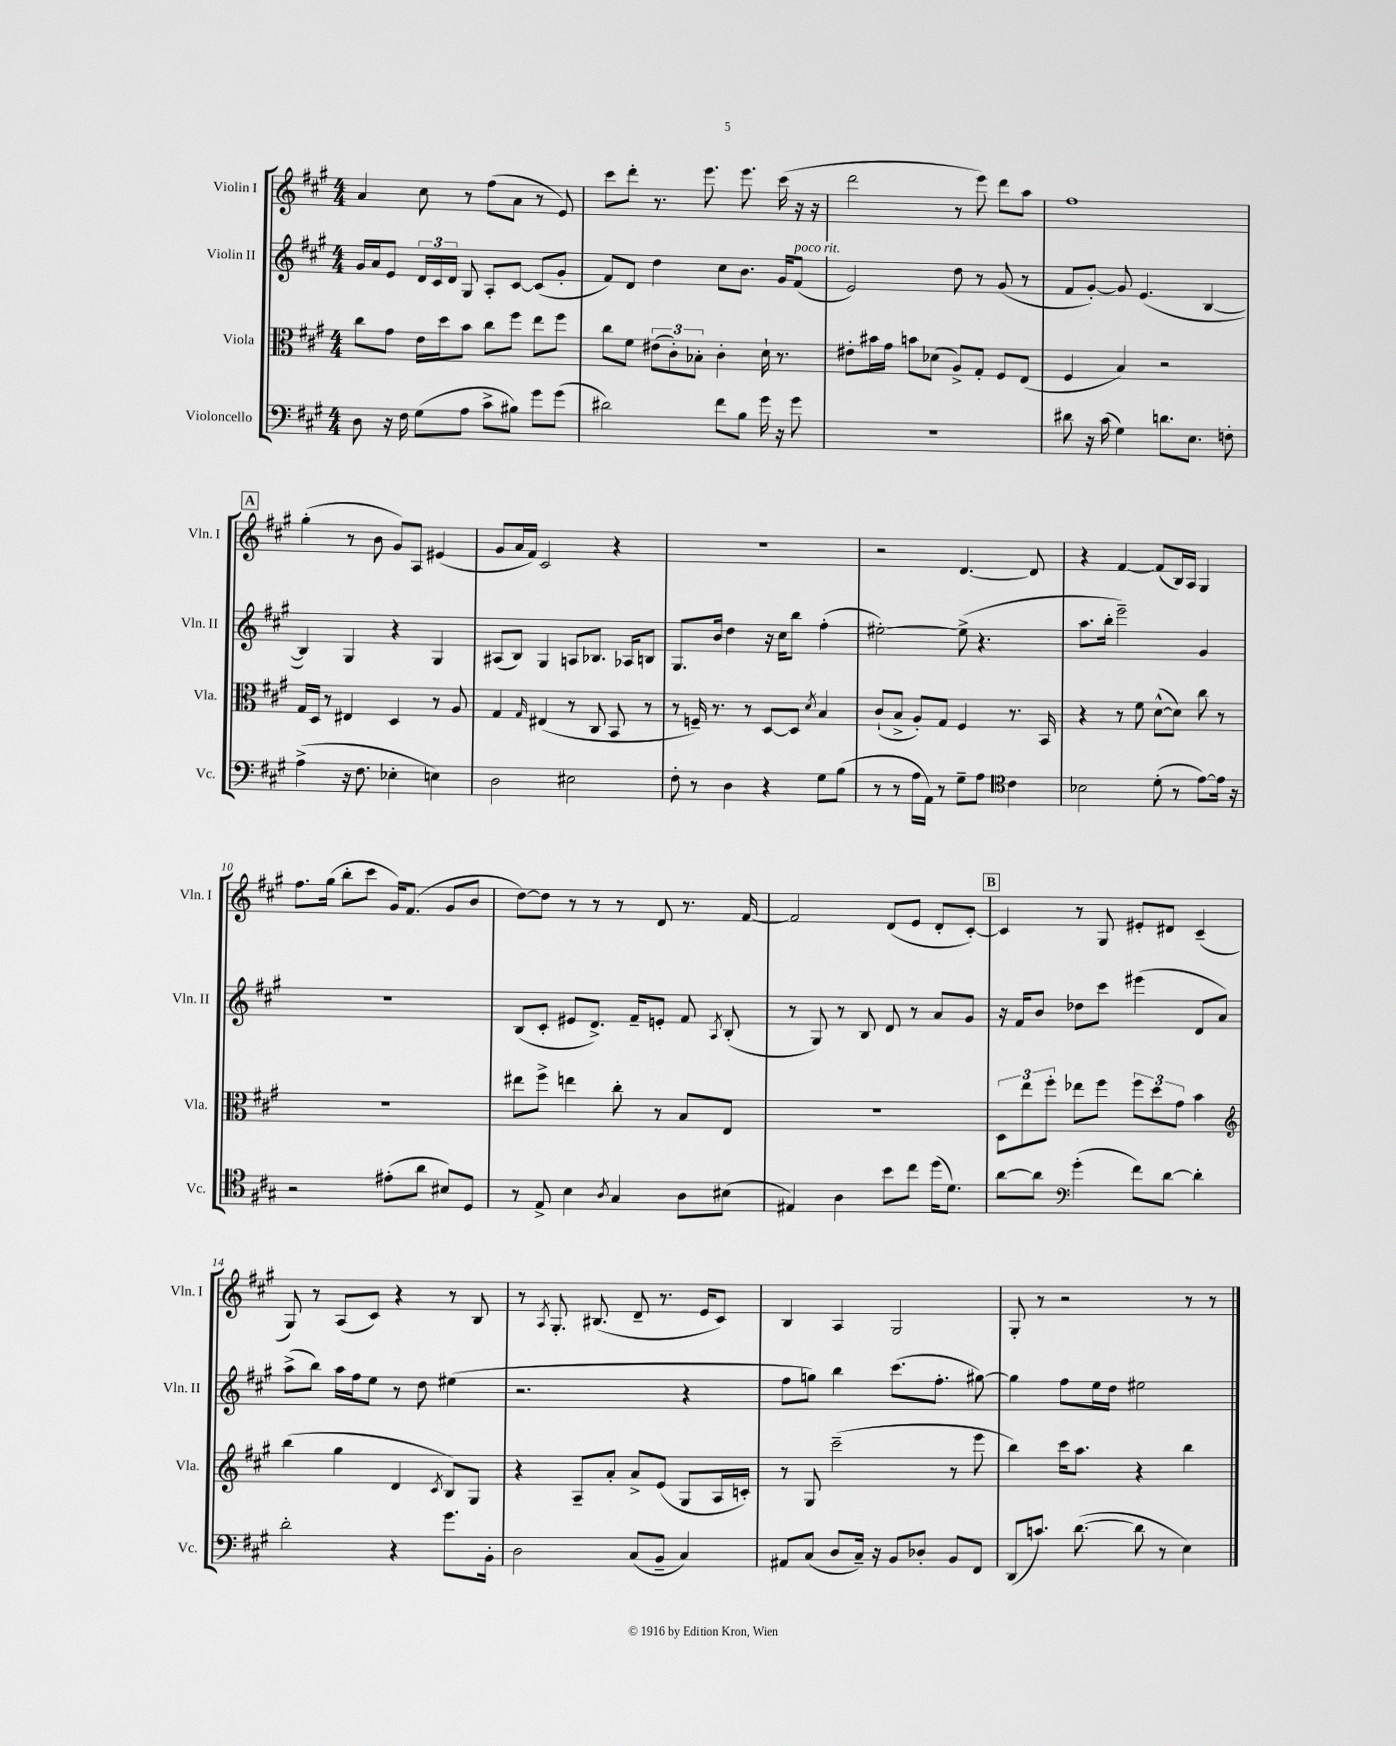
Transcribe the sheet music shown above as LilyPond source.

<<
\new StaffGroup <<
\new Staff = "s0" \with { instrumentName = "Violin I" shortInstrumentName = "Vln. I" } {
    \clef treble \key a \major \numericTimeSignature \time 4/4
    \autoBeamOff a'4 cis''8 r8 fis''8[( a'8] r8 e'8) |
    cis'''8[ d'''8]-. r8. e'''8. e'''8. cis'''16( r16 r16 |
    d'''2 r8 e'''8) d'''8[ a''8] |
    fis''1 |
    \mark \markup { \box "A" } gis''4-.( r8 b'8 gis'8[) a8] eis'4( |
    gis'8[ a'16 fis'16]) cis'2 r4 |
    R1 |
    r2 d'4.~ d'8 |
    r4 fis'4~ fis'8[( b16) a16] gis4 |
    fis''8.[ gis''16]( b''8[-. cis'''8] gis'16[) fis'8.]( gis'8[ b'8] |
    d''8[~) d''8] r8 r8 r8 d'8 r8. fis'16~ |
    fis'2 d'8[( e'8] d'8[-. cis'8]~-.) |
    \mark \markup { \box "B" } cis'4 r8 gis8 eis'8[-. dis'8] cis'4--( |
    gis8) r8 a8[( cis'8]) r4 r8 b8 |
    r8 \acciaccatura { a8 } gis8.-. bis8.( d'8-- r8. e'16[ cis'8]) |
    b4 a4 gis2 |
    gis8-. r8 r2 r8 r8 \bar "|." |
}
\new Staff = "s1" \with { instrumentName = "Violin II" shortInstrumentName = "Vln. II" } {
    \clef treble \key a \major \numericTimeSignature \time 4/4
    \autoBeamOff gis'16[ a'16 e'8] \tuplet 3/2 { d'16[ cis'16 d'16] } gis8 a8[-. cis'8]~ cis'8[( gis'8]-. |
    fis'8[) d'8] d''4 cis''8[ b'8.] gis'16[ fis'8]^\markup { \italic "poco rit." }( |
    e'2) d''8 r8 gis'8( r8 |
    fis'8[ gis'8]~-.) gis'8 e'4.( b4~ |
    \mark \markup { \box "A" } b4) gis4 r4 gis4 |
    ais8[( b8]) gis4 a8[ bes8.] aes16[ b8] |
    gis8.[ b'16] d''4 r16 cis''16[ b''8] fis''4-.( |
    eis''2~-.) eis''8->( r4. |
    a''8.[ b''16]-. e'''2--) gis'4 |
    r1 |
    b8[( cis'8]-. eis'8[ d'8.]->) fis'16[-- e'8]-. fis'8 \acciaccatura { a8 } b8-.( |
    r8 gis8) r8 b8 d'8 r8 a'8[ gis'8] |
    \mark \markup { \box "B" } r16 fis'16[ b'8] des''8[ cis'''8] eis'''4( d'8[ a'8]) |
    a''8[->( b''8]) a''16[ fis''16 e''8] r8 d''8 eis''4( |
    r2. r4 |
    fis''8[ g''8]) b''4 cis'''8.[( fis''8.]-. gis''8~) |
    gis''4 fis''8[ e''16 d''16] eis''2 \bar "|." |
}
\new Staff = "s2" \with { instrumentName = "Viola" shortInstrumentName = "Vla." } {
    \clef alto \key a \major \numericTimeSignature \time 4/4
    \autoBeamOff cis''8[ gis'8] e'16[ d''16 b'8] cis''8[ fis''8] e''8[ fis''8] |
    cis''8[ fis'8] \tuplet 3/2 { eis'8[( cis'8-.) bes8]-. } cis'4-. d'16-! r8. |
    eis'8[-. bis'16 gis'16] b'8[ des'8]( a8[->) gis8]-. fis8[ e8]( |
    fis4 b4) r2 |
    \mark \markup { \box "A" } gis16[ d16] r8 eis4 d4 r8 a8 |
    gis4 \grace { gis16 } eis4( r8 cis8 b,8 r8 |
    r8 f16--) r8. r8 d8[~ d8] \acciaccatura { d'8 } b4 |
    cis'8[-!( b8]-> a8[-.) gis8] fis4 r8. b,16 |
    r4 r8 fis'8 d'8[~-^( d'8]) cis''8 r8 |
    r1 |
    eis''8[ fis''8]-> e''4 cis''8-. r8 b8[ e8] |
    r1 |
    \mark \markup { \box "B" } \tuplet 3/2 { d8[ e''8 fis''8]-. } ees''8[ fis''8] \tuplet 3/2 { fis''8[ d''8 gis'8] } b'4 |
    \clef treble b''4( gis''4 d'4 \acciaccatura { cis'8 } b8[) gis8] |
    r4 a8[-- a'8]-. a'8[-> e'8]( gis8[ a16 c'16]-.) |
    r8 gis8 cis'''2--( r8 e'''8 |
    b''4) cis'''16[ a''8.] r4 b''4 \bar "|." |
}
\new Staff = "s3" \with { instrumentName = "Violoncello" shortInstrumentName = "Vc." } {
    \clef bass \key a \major \numericTimeSignature \time 4/4
    \autoBeamOff d8 r16 fis16 gis8[( a8] cis'8[-> bis8]) gis'8[ gis'8]( |
    dis'2) fis'8[ b8] gis'16 r16 gis'8 |
    R1 |
    dis'8 r16 cis'16( gis4) d'8.[ e8.] f8-. |
    \mark \markup { \box "A" } a4->( r16 fis8. ees4-. e4) |
    d2 eis2 |
    fis8-. r8 d4 r4 gis8[ b8]( |
    r8 r8 a16[ a,16]) r8 gis8[-- a8] \clef tenor cis'4 |
    bes2 d'8-.( r8 e'8[~) e'16] r16 |
    r2 eis'8[-.( a'8] bis8[) d8] |
    r8 e8-> b4 \acciaccatura { a8 } gis4 a8[ bis8]( |
    eis4) a4 b'8[ cis''8] d''16[( d'8.]) |
    \mark \markup { \box "B" } a'8[~ a'8] \clef bass gis'4-.( fis'8[) d'8]~ d'4-. |
    d'2-. r4 gis'8.[ b,16]-. |
    d2 cis8[( b,8]-- cis4) |
    ais,8[ cis8]( d8[ cis16]--) r16 b,8[ des8]-. b,8[ fis,8] |
    d,8[( c'8.]) d'8.~( d'8 r8 e4) \bar "|." |
}
>>
>>
